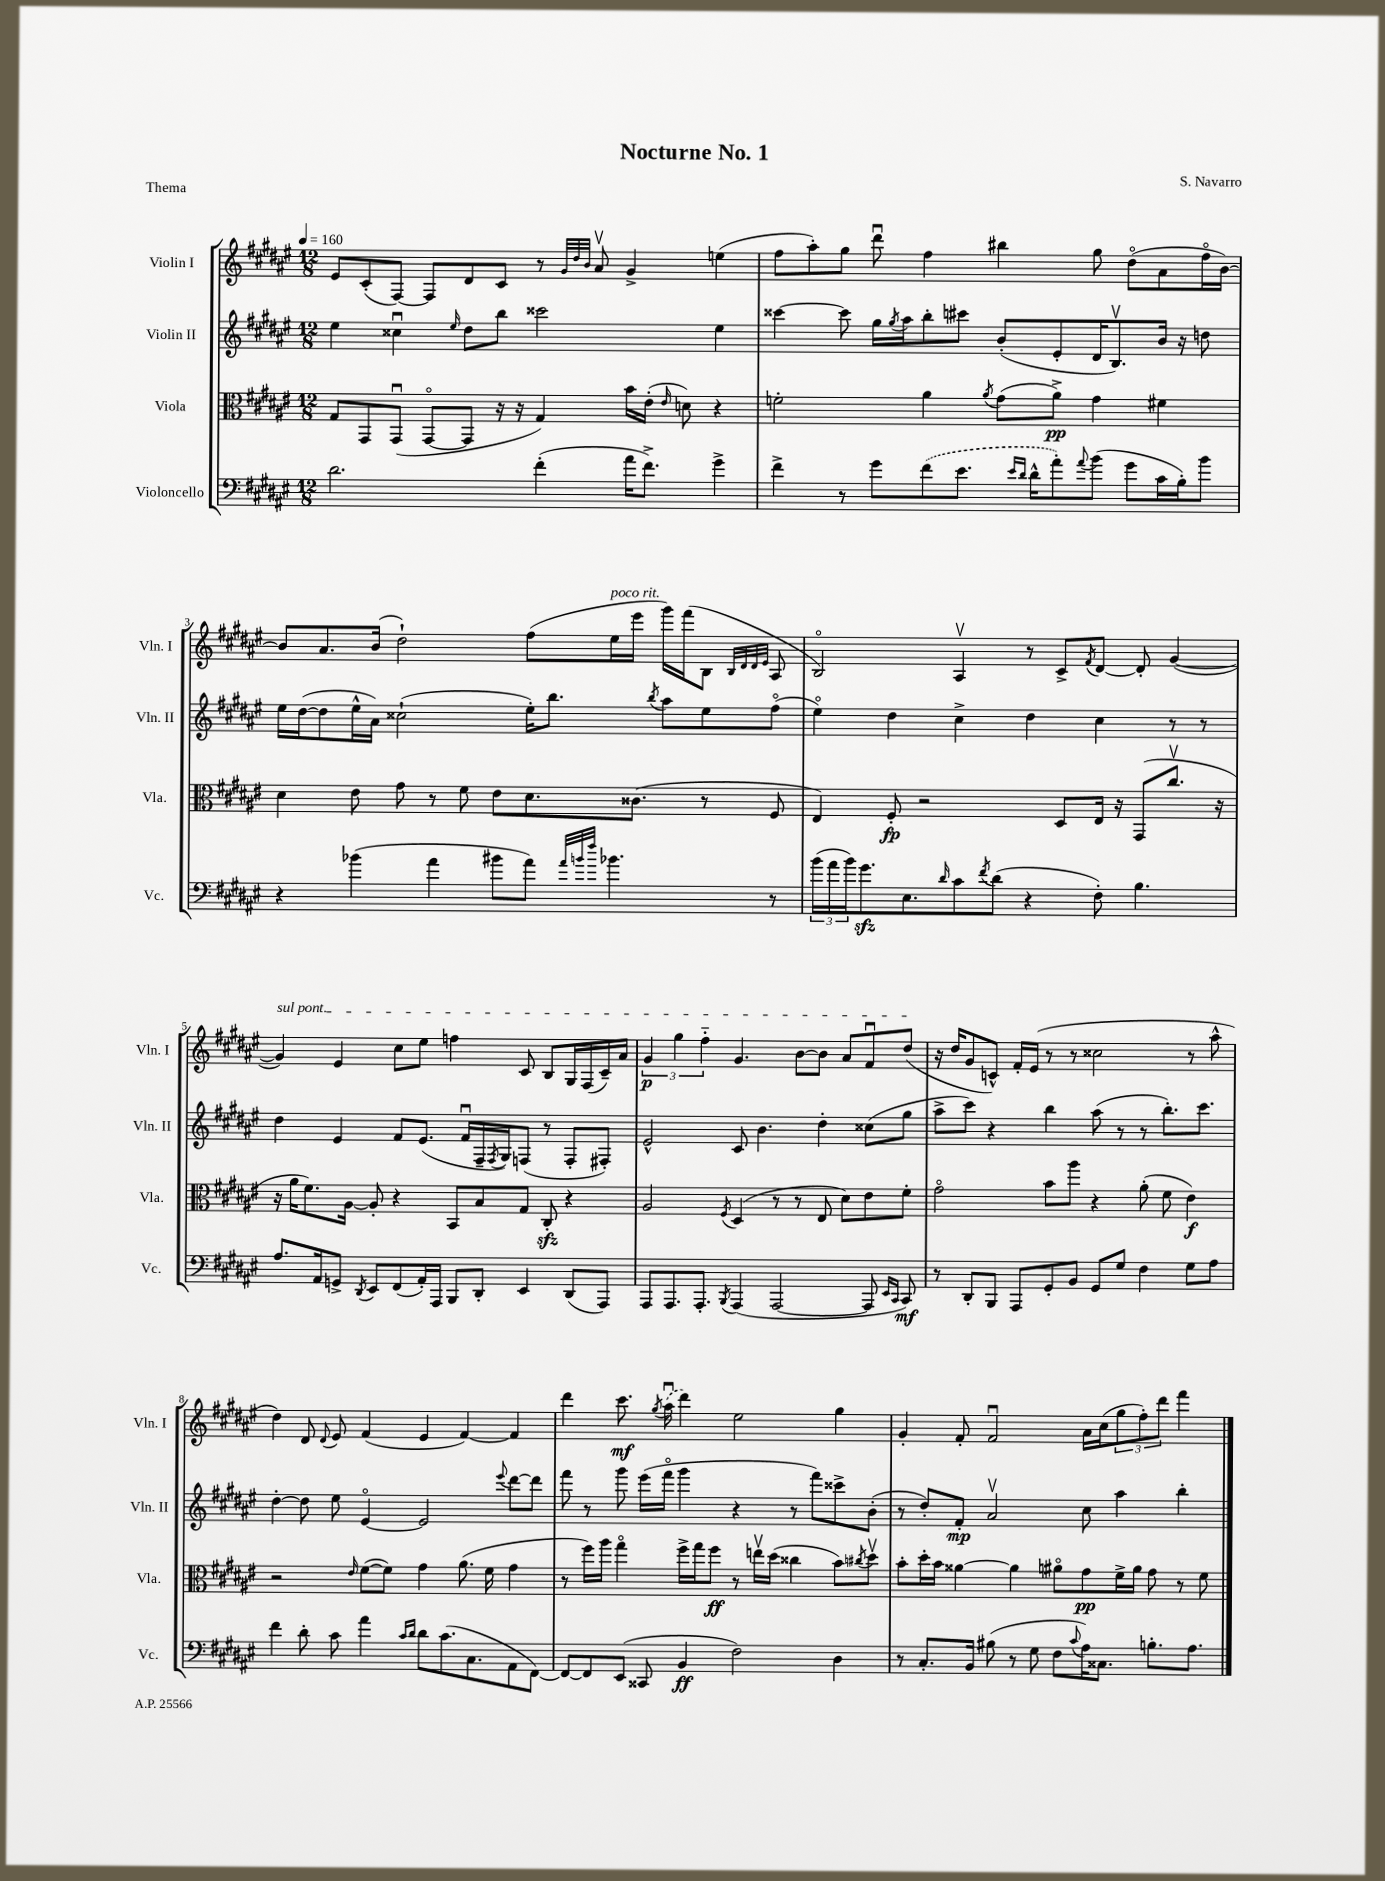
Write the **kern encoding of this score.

**kern	**kern	**kern	**kern
*staff4	*staff3	*staff2	*staff1
*clefF4	*clefC3	*clefG2	*clefG2
*k[f#c#g#d#a#e#]	*k[f#c#g#d#a#e#]	*k[f#c#g#d#a#e#]	*k[f#c#g#d#a#e#]
*M12/8	*M12/8	*M12/8	*M12/8
*MM160	*MM160	*MM160	*MM160
2.d#	8G#	4ee#	8e#
.	8GG#	.	(8c#'
.	(8GG#u	4cc##u	[8F#)
.	[8GG#o	.	8F#]
.	.	16qqee#	.
.	8GG#]	8dd#	8d#
.	16r	8bb	8c#
.	16r	.	.
(4f#'	4G#)	2ccc##	8r
.	.	.	32qqg#
.	.	.	32qqdd#
.	.	.	32qqb
.	.	.	8a#v
16a#	16b	.	4g#^
8.f#^)	(16e#'	.	.
.	16qqe#	.	.
.	8d)	.	.
4g#^	4r	4ee#	(4ee
=	=	=	=
4f#^	2f'	[4ccc##	8ff#
.	.	.	8aa#')
8r	.	8ccc##]	8gg#
8g#	.	16gg#	8ddd#u
.	.	8qgg#	.
.	.	16aa#	.
(8f#	4a#	8bb'	4ff#
8.e#	.	8ccc#	.
.	8qa#	.	.
.	(8g#	(8b'	4bb#
16qqe#	.	.	.
16qqd#	.	.	.
16d#^^	.	.	.
8a#')	8a#^)	8e#'	.
8qqa#	.	.	.
(8b	4g#	16d#	8gg#
.	.	8.Bv)	.
8g#	.	.	(8dd#o
16c#	4f#	16b	8a#
16B')	.	16r	.
8b	.	8dd	16ff#o
.	.	.	[16b)
=	=	=	=
4r	4d#	16ee#	8b]
.	.	([16dd#	.
.	.	8dd#]	8.a#
(4b-	8e#	16ee#^^	.
.	.	16a#)	(16b
.	8g#	(2cc##`	2dd#`)
4a#	8r	.	.
.	8f#	.	.
8b#	8e#	.	.
8a#)	8.d#	16ee#')	(8ff#
.	.	8.bb	.
32qqa#	.	.	.
32qqb	.	.	.
32qqff#	.	.	.
4.b-	.	.	16ee#
.	(8.c##	.	16eee#
.	.	8qbb	.
.	.	8aa#	16ggg#)
.	.	.	(16fff#
.	8r	8ee#	8B
.	.	.	32qqB
.	.	.	32qqd#
.	.	.	32qqd#
.	.	.	32qqe#
8r	8F#	(8ff#o	8A#
=	=	=	=
(24b	4E#)	4ee#o)	2Bo)
24a#	.	.	.
24b)	.	.	.
8.g#	.	.	.
.	8F#'	4dd#	.
8.E#	.	.	.
.	2r	.	.
16qqd#	.	.	.
8c#	.	4cc#^	4A#v
8qf#	.	.	.
(8d#	.	.	.
4r	.	4dd#	8r
.	8D#	.	8c#^
.	.	.	8qf#
8F#')	16E#	4cc#	[8d#
.	16r	.	.
4.B	(8GG#	.	8d#']
.	8.cc#v	8r	([4g#
.	.	8r	.
.	16r	.	.
=	=	=	=
8.A#	16r	4dd#	4g#])
.	16a#	.	.
.	8.f#)	.	.
16AA#	.	.	.
8GG^	.	4e#	4e#
.	[16A#	.	.
8qDD#	.	.	.
8EE#	8A#']	.	.
(8FF#	4r	8f#	8cc#
16AA#')	.	(8.e#	8ee#
16AAA#	.	.	.
8BBB	8BB	.	4ff
.	.	16f#u	.
8DD#'	8B	16F#~	.
.	.	8qF#	.
.	.	16G#)	.
4EE#	8G#	(8F	8c#
.	8C#'	8r	8B
(8DD#	4r	8F'	16G#
.	.	.	(16F#
8AAA#)	.	8F#')	16c#~)
.	.	.	16a#
=	=	=	=
8AAA#	2A#	2e#^^	6g#
8.AAA#	.	.	.
.	.	.	6gg#
8.AAA#'	.	.	.
.	.	.	6ff#'~
8qBBB	8qF#	.	.
(4AAA#	(4D#	8c#	4.g#
.	.	4.b	.
[2AAA#	8r	.	.
.	8r	.	[8b
.	8E#	4dd#'	8b]
.	8d#)	.	8a#
8AAA#]	8e#	(8cc##	8f#u
16qqEE#	.	.	.
16qqCC#	.	.	.
8CC#)	8f#'	8gg#	(8dd#
=	=	=	=
8r	2g#o	8aa#^	16r
.	.	.	16dd#
8DD#'	.	8ccc#)	8g#
8BBB	.	4r	8c^^)
8AAA#	.	.	16f#'
.	.	.	(16e#
8GG#'	8b	4bb	8r
8BB	8aa#	.	8r
8GG#	4r	(8aa#	2cc##
8G#	.	8r	.
4F#	(8a#'	8r	.
.	8f#	8.bb')	.
8G#	4e#)	.	8r
.	.	8.ccc#	.
8A#	.	.	8aa#^^
=	=	=	=
4f#	2r	[4dd#'	4dd#)
8d#'	.	8dd#]	8d#
.	.	.	8qqd#
8c#	.	8ee#	8e#
.	16qqe#	.	.
4a#	([8f#	[4e#o	(4f#
.	8f#])	.	.
16qqc#	.	.	.
16qqd#	.	.	.
8d#	4g#	2e#]	4e#
(8.c#	.	.	.
.	(8.a#	.	[4f#)
8.C#	.	.	.
.	16f#	.	.
.	.	8qqeee#	.
8AA#	4g#	[8ddd#	4f#]
[8FF#)	.	8ddd#]	.
=	=	=	=
8FF#_	8r	8fff#	4ddd#
8FF#]	16ff#)	8r	.
.	16aa#	.	.
(8EE#	4gg#o	8ggg#	8.ccc#
8CC##	.	(16eee#	.
.	.	.	8qgg#
.	.	16fff#o	(16aa#u
4BB	16ff#^	4ggg#	4ddd#)
.	16gg#	.	.
.	8ff#	.	.
2F#)	8r	4r	2ee#
.	16eev	.	.
.	(16dd#	.	.
.	4cc##	8r	.
.	.	8fff#)	.
4D#	8b)	8ccc##^	4gg#
.	8qcc#	.	.
.	8dd#v	(8b'	.
=	=	=	=
8r	8b'	8r	4g#'
8.C#'	16dd#'	8dd#')	.
.	16b	.	.
.	[4a##	8f#'	8f#'
16BB	.	.	.
(8B#	.	2a#v	2f#u
8r	4a##]	.	.
8G#	.	.	.
8F#	8a#o	.	.
8qqc#	.	.	.
16A#)	8g#	8cc#	16a#
8.C##	.	.	(16cc#
.	16f#^	4aa#	12gg#
.	16a#	.	.
.	.	.	12ff#')
8.B'	8g#	.	.
.	.	.	12ddd#
.	8r	4bb'	4fff#
8.A#	.	.	.
.	8f#	.	.
==	==	==	==
*-	*-	*-	*-
